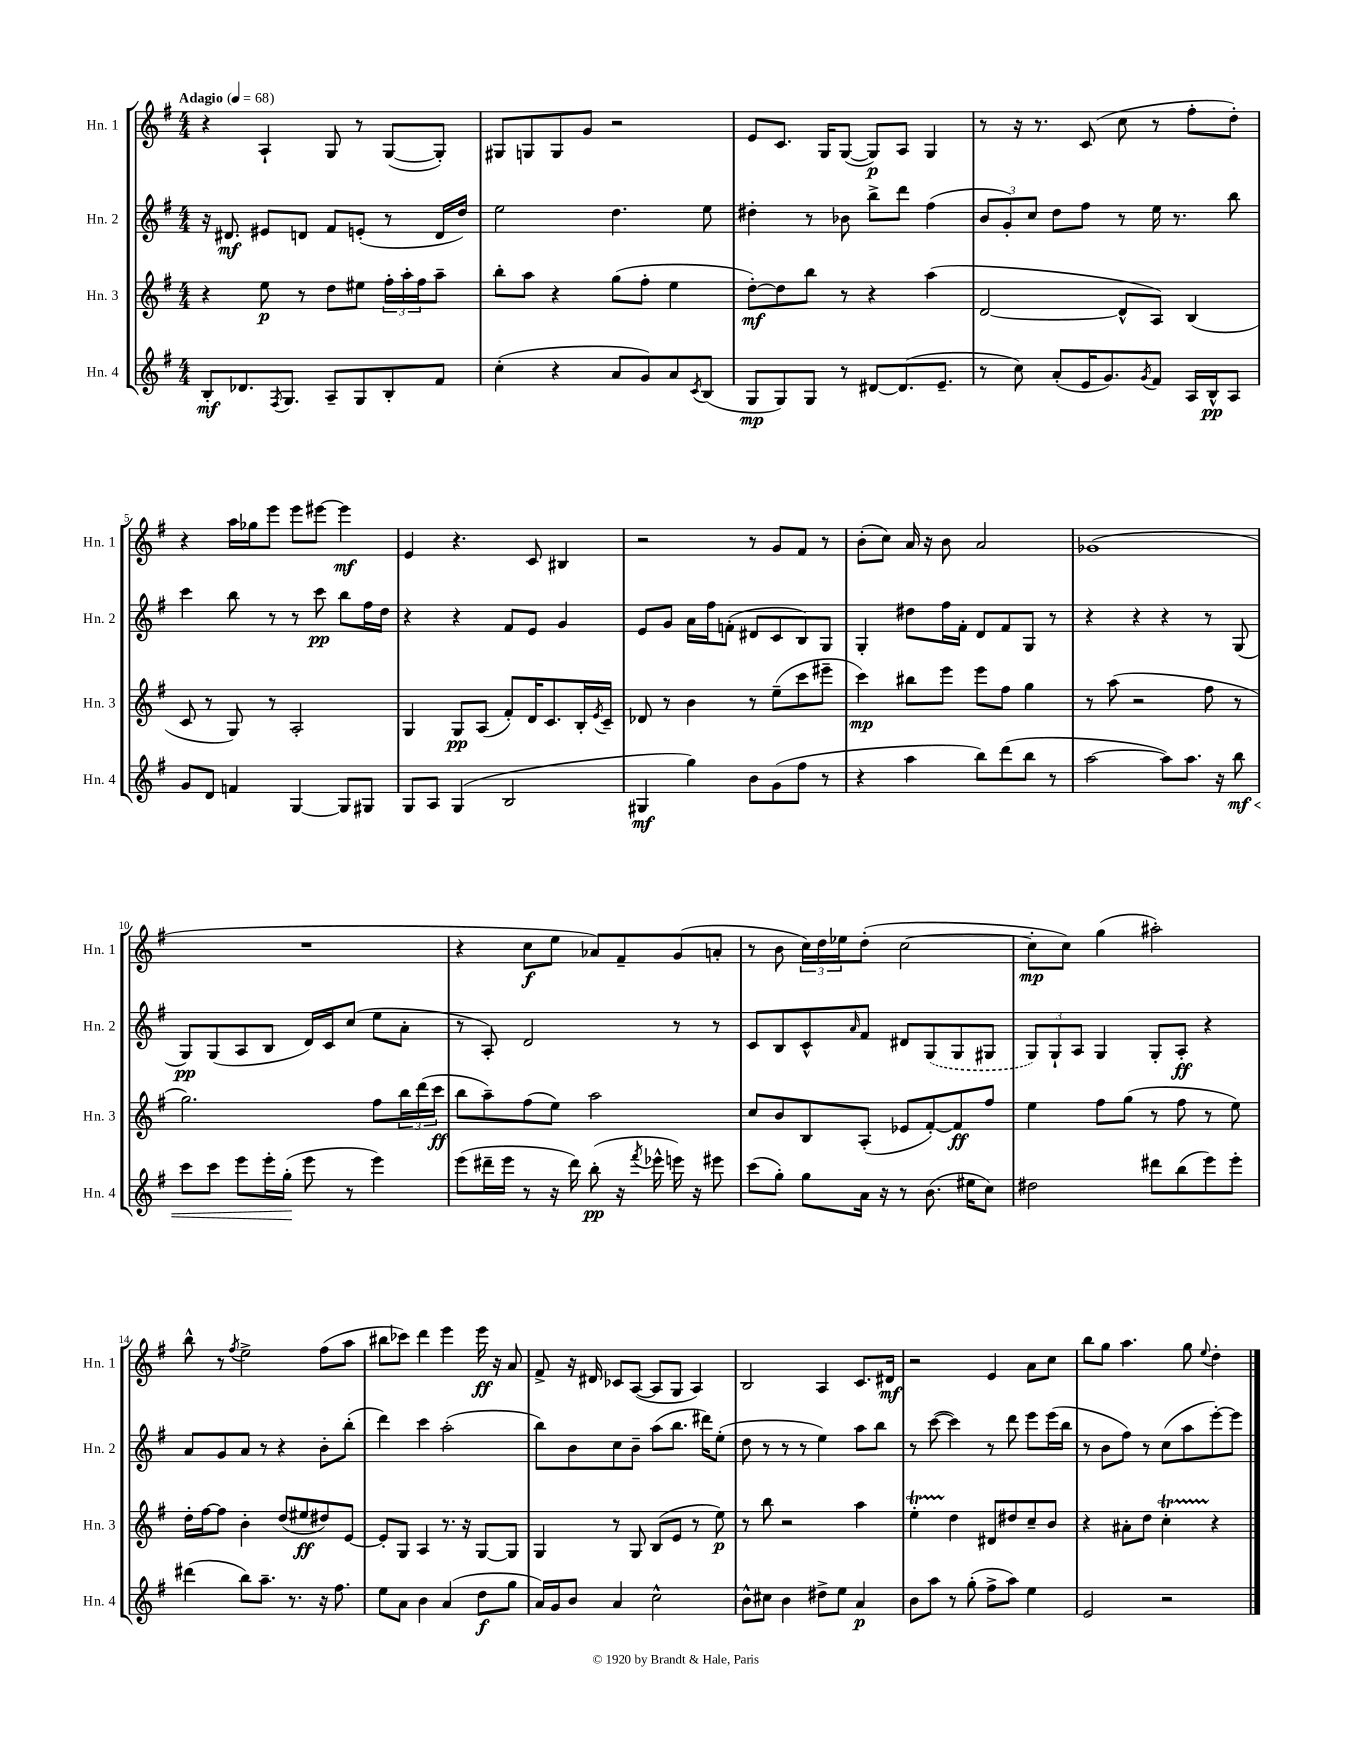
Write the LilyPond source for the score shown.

<<
\new StaffGroup <<
\new Staff = "s0" \with { instrumentName = "Hn. 1" shortInstrumentName = "Hn. 1" } {
    \clef treble \key g \major \numericTimeSignature \time 4/4 \tempo "Adagio" 4 = 68
    r4 a4-! g8 r8 g8~( g8-.) |
    gis8 g8 g8 g'8 r2 |
    e'8 c'8. g16 g8~( g8\p) a8 g4 |
    r8 r16 r8. c'8( c''8 r8 fis''8-. d''8-.) |
    r4 a''16 ges''16 e'''8 e'''8 eis'''8~ eis'''4\mf |
    e'4 r4. c'8 bis4 |
    r2 r8 g'8 fis'8 r8 |
    b'8-.( c''8) a'16 r16 b'8 a'2 |
    ges'1( |
    R1 |
    r4 c''8\f e''8 aes'8) fis'8-- g'8( a'8-. |
    r8 b'8 \tuplet 3/2 { c''16) d''16 ees''16 } d''8-.( c''2~ |
    c''8-.\mp c''8) g''4( ais''2-.) |
    b''8-^ r8 \acciaccatura { fis''8 } e''2-> fis''8( a''8 |
    bis''8 ces'''8) d'''4 e'''4 e'''16\ff r16 a'8 |
    fis'8-> r16 dis'16 ces'8 a8~( a8 g8 a4) |
    b2 a4 c'8. dis'16\mf |
    r2 e'4 a'8 c''8 |
    b''8 g''8 a''4. g''8 \appoggiatura { e''8 } d''4-. \bar "|." |
}
\new Staff = "s1" \with { instrumentName = "Hn. 2" shortInstrumentName = "Hn. 2" } {
    \clef treble \key g \major \numericTimeSignature \time 4/4
    r16 dis'8.\mf eis'8 d'8 fis'8 e'8-.( r8 d'16 d''16) |
    e''2 d''4. e''8 |
    dis''4-. r8 bes'8 b''8-> d'''8 fis''4( |
    \tuplet 3/2 { b'8 g'8-.) c''8 } d''8 fis''8 r8 e''16 r8. b''8 |
    c'''4 b''8 r8 r8 c'''8\pp b''8 fis''16 d''16 |
    r4 r4 fis'8 e'8 g'4 |
    e'8 g'8 a'16 fis''16 f'8-.( dis'8 c'8 b8) g8 |
    g4-. dis''8 fis''16 fis'16-. d'8 fis'8 g8 r8 |
    r4 r4 r4 r8 g8( |
    g8\pp) g8( a8 b8 d'16) c'16 c''8( e''8 a'8-. |
    r8 a8-.) d'2 r8 r8 |
    c'8 b8 c'8-^ \grace { a'16 } fis'8 dis'8 \once \slurDashed g8( g8 gis8 |
    \tuplet 3/2 { g8) g8-! a8 } g4 g8-. a8-.\ff r4 |
    a'8 g'8 a'8 r8 r4 b'8-. b''8-.( |
    d'''4) c'''4 a''2-.( |
    b''8) b'8 c''8 b'8-- a''8( b''8. dis'''16) e''8-.( |
    d''8 r8 r8 r8 e''4) a''8 b''8 |
    r8 c'''8~( c'''4) r8 d'''8 e'''8 e'''16( b''16 |
    r8 b'8 fis''8) r8 c''8( a''8 e'''8~-.) e'''8 \bar "|." |
}
\new Staff = "s2" \with { instrumentName = "Hn. 3" shortInstrumentName = "Hn. 3" } {
    \clef treble \key g \major \numericTimeSignature \time 4/4
    r4 e''8\p r8 d''8 eis''8 \tuplet 3/2 { fis''16-. a''16-. fis''16 } a''8-- |
    b''8-. a''8 r4 g''8( fis''8-. e''4 |
    d''8~-.\mf) d''8 b''8 r8 r4 a''4( |
    d'2~ d'8-^ a8) b4( |
    c'8 r8 g8) r8 a2-. |
    g4 g8\pp a8( fis'8-.) d'16 c'8. b16-. \acciaccatura { e'8 } c'16-- |
    des'8 r8 b'4 r8 e''8--( c'''8 eis'''8-- |
    c'''4\mp) bis''8 e'''8 e'''8 fis''8 g''4 |
    r8 a''8( r2 fis''8 r8 |
    g''2.) fis''8 \tuplet 3/2 { b''16 d'''16( c'''16\ff } |
    b''8 a''8--) fis''8( e''8) a''2 |
    c''8 b'8 b8 a8-.( ees'8 fis'8~-.) fis'8\ff fis''8 |
    e''4 fis''8 g''8( r8 fis''8 r8 e''8) |
    d''16-. fis''16~ fis''8 b'4-. d''8( eis''8\ff dis''8) e'8~ |
    e'8-. g8 a4 r8. r16 g8~ g8 |
    g4 r8 g8 b8( e'8 r8 e''8\p) |
    r8 b''8 r2 a''4 |
    e''4-.\startTrillSpan d''4\stopTrillSpan dis'8 dis''8 c''8-- b'8 |
    r4 ais'8-. d''8 c''4-.\startTrillSpan r4\stopTrillSpan \bar "|." |
}
\new Staff = "s3" \with { instrumentName = "Hn. 4" shortInstrumentName = "Hn. 4" } {
    \clef treble \key g \major \numericTimeSignature \time 4/4
    b8-.\mf des'8. \acciaccatura { fis8 } g8. a8-- g8 b8-. fis'8 |
    c''4-.( r4 a'8 g'8) a'8 \acciaccatura { c'8 } b8( |
    g8\mp g8) g8 r8 dis'8~ dis'8.( e'8.-- |
    r8 c''8) a'8-.( e'16 g'8.) \acciaccatura { g'8 } fis'8 a16 b16-^\pp a8 |
    g'8 d'8 f'4 g4~ g8 gis8 |
    g8 a8 g4( b2 |
    gis4\mf g''4) b'8 g'8( fis''8 r8 |
    r4 a''4 b''8) d'''8( b''8 r8 |
    a''2~ a''8) a''8. r16 b''8\mf\< |
    c'''8 c'''8 e'''8 e'''16-. g''16-.\!( e'''8 r8 e'''4) |
    e'''8( dis'''16-- e'''16 r8 r16 dis'''16) b''8-.\pp( r16 \acciaccatura { fis'''8 } ees'''16-^ e'''16) r16 eis'''8 |
    c'''8( g''8-.) g''8 a'16 r16 r8 b'8.( eis''16 c''8) |
    dis''2 dis'''8 b''8( e'''8) e'''8-. |
    dis'''4( b''8) a''8.-- r8. r16 fis''8. |
    e''8 a'8 b'4 a'4( d''8\f g''8 |
    a'16) g'16 b'8 a'4 c''2-^ |
    b'8-^ cis''8 b'4 dis''8-> e''8 a'4\p |
    b'8 a''8 r8 g''8-.( fis''8-> a''8) e''4 |
    e'2 r2 \bar "|." |
}
>>
>>
